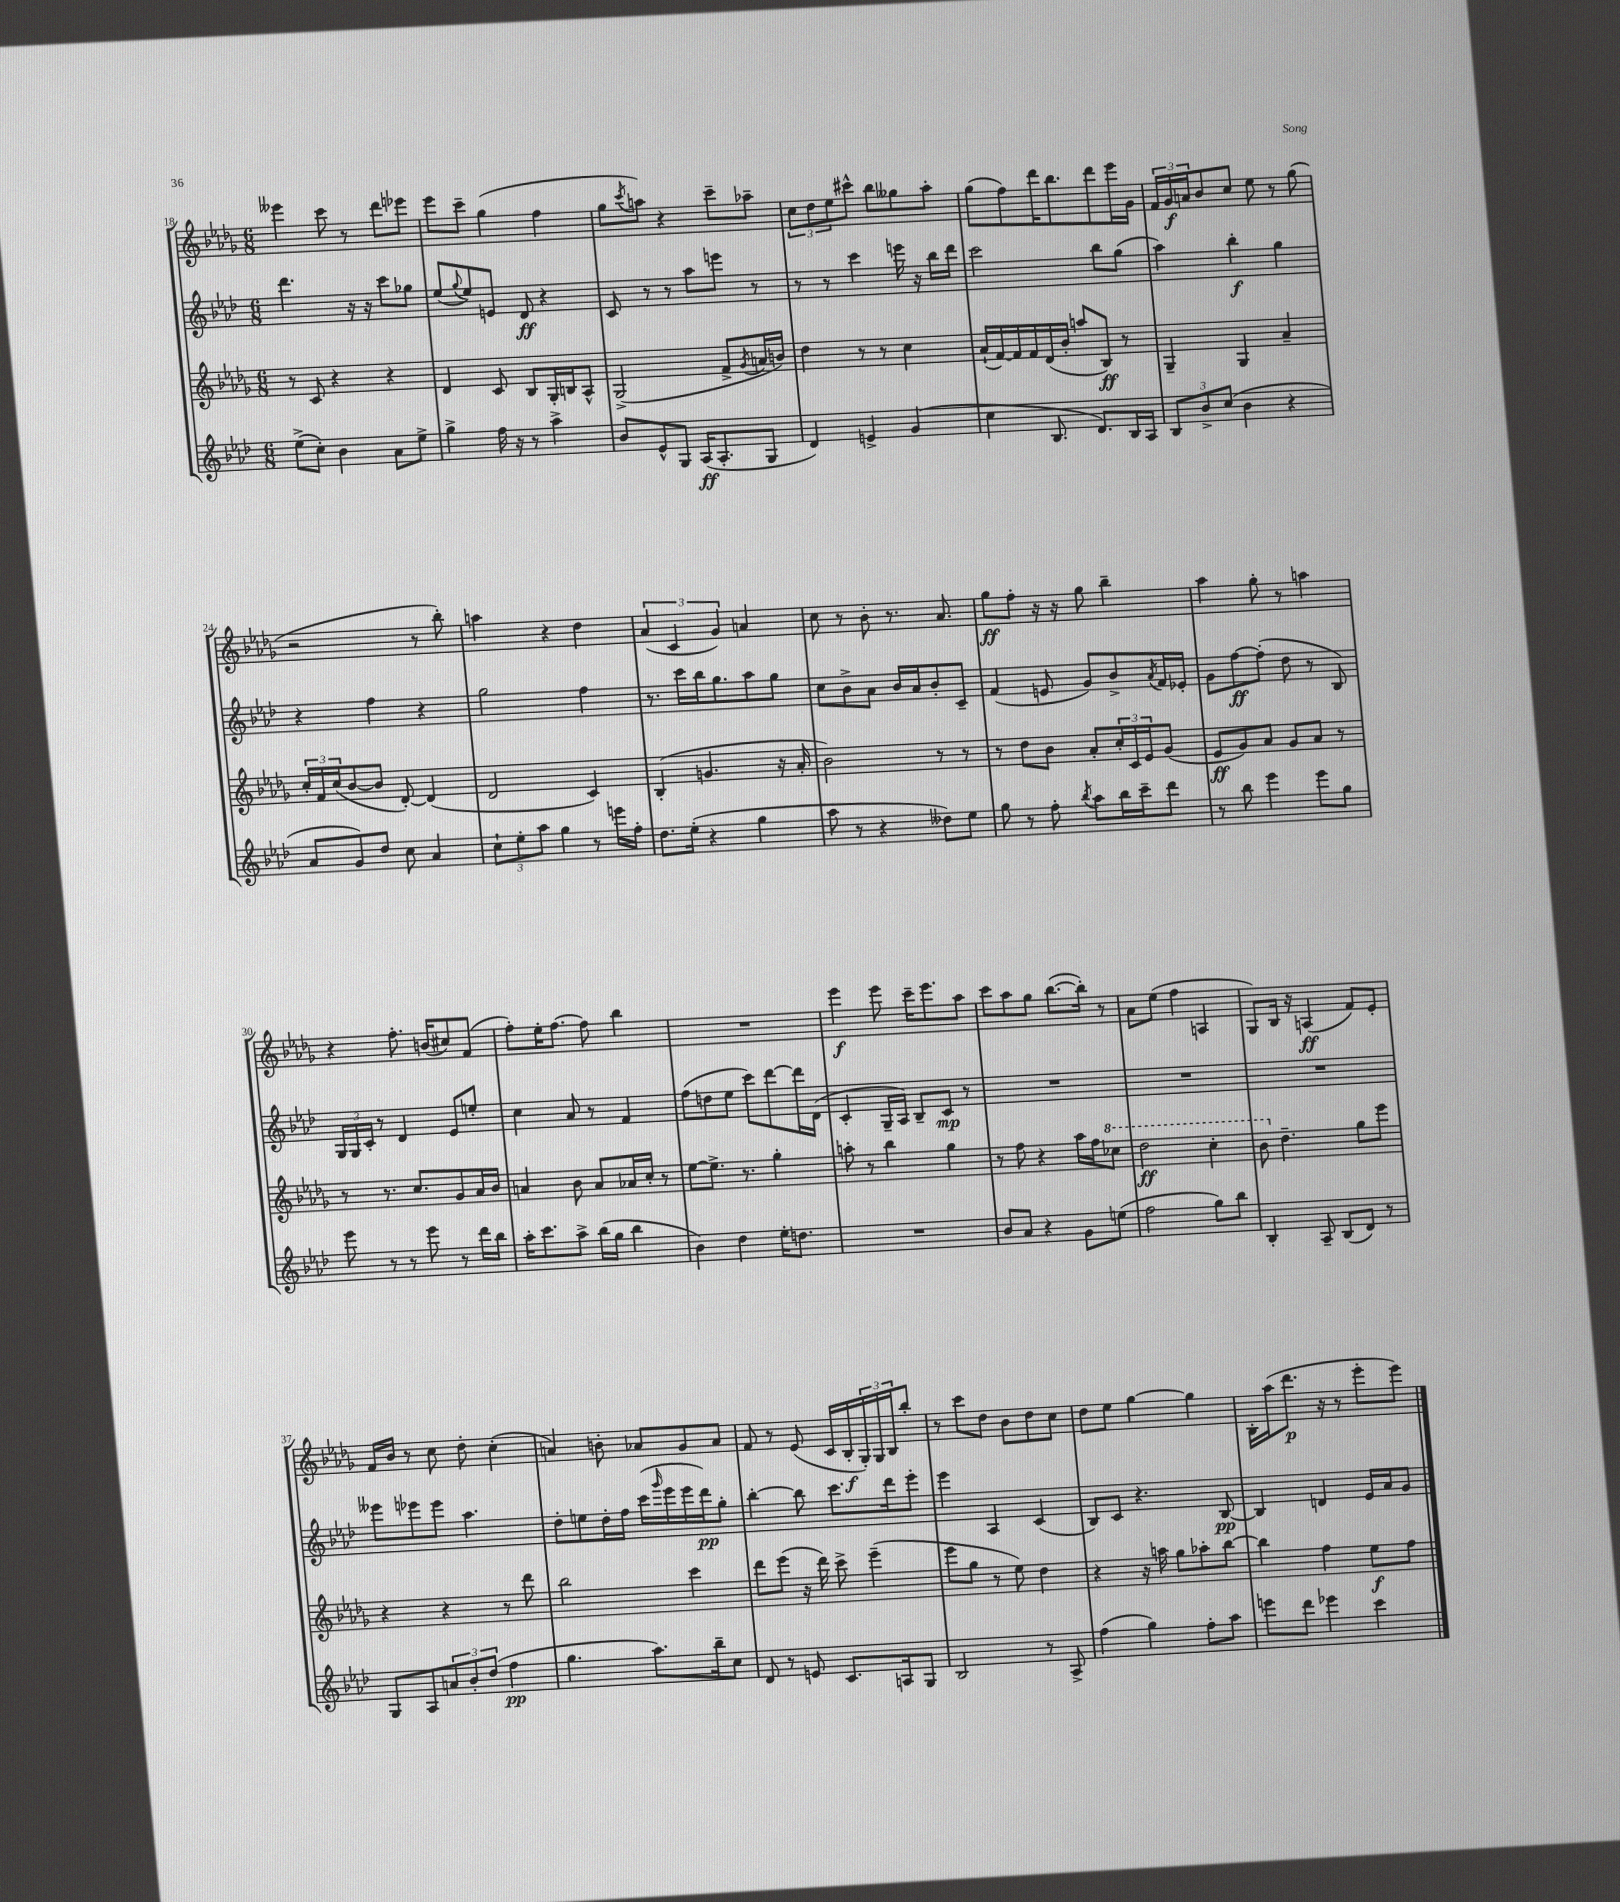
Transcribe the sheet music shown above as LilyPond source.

<<
\new StaffGroup <<
\new Staff = "s0" {
    \clef treble \key des \major \numericTimeSignature \time 6/8
    eeses'''4 c'''8 r8 des'''8 ees'''8 |
    ees'''8 c'''8-- ges''4( f''4 |
    ges''8 \acciaccatura { c'''8 } a''8) r4 c'''8-- aes''8-- |
    \tuplet 3/2 { c''8 des''8 ees''8 } cis'''8-^ bes''8 geses''8 aes''8-. |
    ges''8( f''8) des'''16 bes''8. des'''8 ees'''16 ges'16 |
    \tuplet 3/2 { f'16 ges'16\f a'16 } bes'8 c''8 ees''8 r8 ges''8( |
    r2 r8 bes''8-.) |
    a''4 r4 des''4 |
    \tuplet 3/2 { aes'4( c'4 ges'4) } a'4 |
    c''8 r8 bes'8-. r8. aes'8. |
    ges''8\ff f''8-. r16 r16 ges''8 bes''4-- |
    aes''4 ges''8-. r8 a''4 |
    r4 f''8.-. b'16( cis''8) f'8( |
    f''8-.) ees''16-. f''8.~ f''8 bes''4 |
    R2. |
    ees'''4\f ees'''8 c'''16-- ees'''8. aes''8 |
    c'''8 aes''8 ges''8 bes''8.~( bes''16-.) r8 |
    aes'8 ees''8( f''4 a4 |
    ges8) bes16 r16 a4\ff( f'8) ees'8-. |
    f'16 bes'16 r8 c''8 des''8-. c''4-.( |
    a'4) b'8-. aes'8 ges'8 aes'8 |
    f'8 r8 ees'8( c'16 bes16-.\f \tuplet 3/2 { ges16-.) ges16 bes16 } bes''8-. |
    r8 c'''8 des''8 bes'8 des''8 c''8 |
    des''8 ees''8 ges''4~ ges''4 |
    bes16-. aes''16( des'''8.\p r16 r8 ees'''8-. ees'''8) \bar "|." |
}
\new Staff = "s1" {
    \clef treble \key aes \major \numericTimeSignature \time 6/8
    des'''4. r16 r16 c'''8 ges''8 |
    ees''8( \appoggiatura { g''8 } ees''8) e'8 des'8\ff r4 |
    c'8 r8 r8 aes''8 e'''8 r8 |
    r8 r8 c'''4 e'''16 r16 bes''16 des'''16 |
    c'''2 bes''8 g''8( |
    aes''4) bes''4-.\f g''4 |
    r4 f''4 r4 |
    g''2 f''4 |
    r8. c'''16 bes''16 g''8. aes''8 g''8 |
    c''8 bes'8-> aes'8 bes'16 aes'16 bes'8-. c'8-- |
    f'4( e'8 g'8) bes'8-> \acciaccatura { aes'8 } f'16 ees'16-. |
    g'8 f''8~\ff f''8-.( des''8 r8 bes8) |
    \tuplet 3/2 { g16 g16 c'16-. } r8 des'4 ees'8 e''8-. |
    c''4 aes'8 r8 f'4 |
    f''8( d''8 ees''8 c'''8) des'''8~ des'''16 des'16( |
    c'4-. g16-- aes16) bes8-- c'8\mp r8 |
    R2. |
    R2. |
    R2. |
    eeses'''8 ees'''8 ees'''8 aes''4. |
    des''8-. e''8 des''16-. f''16 c'''16( \grace { g'''16 } ees'''16 ees'''16 des'''16\pp) g''8-. |
    bes''4~-. bes''8 c'''8. des'''16 ees'''8-. |
    ees'''4 aes4 c'4( |
    bes8) c'8 r4. bes8~\pp |
    bes4 d'4 ees'16 aes'16 g'8 \bar "|." |
}
\new Staff = "s2" {
    \clef treble \key des \major \numericTimeSignature \time 6/8
    r8 c'8 r4 r4 |
    des'4 c'8 bes8 ges16-. b16 aes8-^ |
    ges2->( f'8-> \acciaccatura { ges'8 } a'16 b'16) |
    des''4 r8 r8 c''4 |
    aes'16-!( f'16~) f'16 f'16 des'16( bes'16-. a''8 bes8\ff) r8 |
    ges4-- ges4 aes'4-- |
    \tuplet 3/2 { c''16-. f'16 c''16( } bes'8~ bes'8 des'8~-.) des'4( |
    des'2 c'4) |
    bes4-.( g'4. r16 aes'16-. |
    bes'2) r8 r8 |
    r8 des''8 bes'8 aes'8-. \tuplet 3/2 { c''16-. c'16 ees'16 } ges'8( |
    ees'8\ff ges'8) aes'8 ges'8 aes'8 r8 |
    r8 r8. c''8. ges'8 aes'16 bes'16 |
    a'4 bes'8 a'8 aes'16 c''16-. r8 |
    ees''8~ ees''8.-> r8. ges''4-. |
    a''8-. r8 bes''4 ges''4 |
    r8 f''8 r4 aes''16 f''16 \ottava #1 ces'''8 |
    des'''2\ff c'''4-. |
    bes''8 \ottava #0 des''4.-- ges''8 ees'''8 |
    r4 r4 r8 des'''8 |
    bes''2 c'''4 |
    des'''8 ees'''8( r16 des'''16) c'''8-> ees'''4--( |
    ees'''8 ges''8 r8 ees''8) des''4 |
    r4 r16 a''16 ges''8 aes''8-. bes''8~ |
    bes''4 f''4 ees''8\f f''8 \bar "|." |
}
\new Staff = "s3" {
    \clef treble \key aes \major \numericTimeSignature \time 6/8
    ees''8->( c''8-.) bes'4 aes'8 ees''8-> |
    g''4-> f''16 r16 r8 aes''4-> |
    bes'8 ees'8-^ g8 aes16\ff( aes8.-. g8 |
    des'4) e'4-> g'4( |
    c''4 bes8. des'8.) bes16 aes16 |
    \tuplet 3/2 { bes8 bes'8-> c''8( } bes'4 r4 |
    aes'8 g'8) des''8 c''8 aes'4 |
    \tuplet 3/2 { c''8-! ees''8-. aes''8 } g''4 r8 e'''16 f''16-. |
    des''8. ees''16-.( r4 g''4 |
    aes''8 r8 r4 deses''8) ees''8 |
    g''8 r8 f''8-. \acciaccatura { bes''8 } aes''8 bes''16 c'''16-- des'''8 |
    r8 bes''8 ees'''4 ees'''8 g''8 |
    ees'''8 r8 r8 ees'''8 r8 des'''16 bes''16 |
    aes''16-. c'''8. aes''8-> bes''16( g''16 bes''4 |
    bes'4) des''4 ees''16-. d''8. |
    R2. |
    bes'8 aes'8 r4 g'8 e''8( |
    f''2 g''8) bes''8 |
    bes4-. aes8-- bes8( des'8) r8 |
    g8 aes8 \tuplet 3/2 { a'8 bes'8-. des''8( } f''4\pp |
    g''4. aes''8.) bes''16-- c''8 |
    des'8 r8 e'8 c'8. a16 g8 |
    bes2 r8 aes8-> |
    f''4( g''4) f''8-. aes''8 |
    e'''8 des'''8 ees'''4 c'''4 \bar "|." |
}
>>
>>
\layout { \context { \Score currentBarNumber = #18 } }
